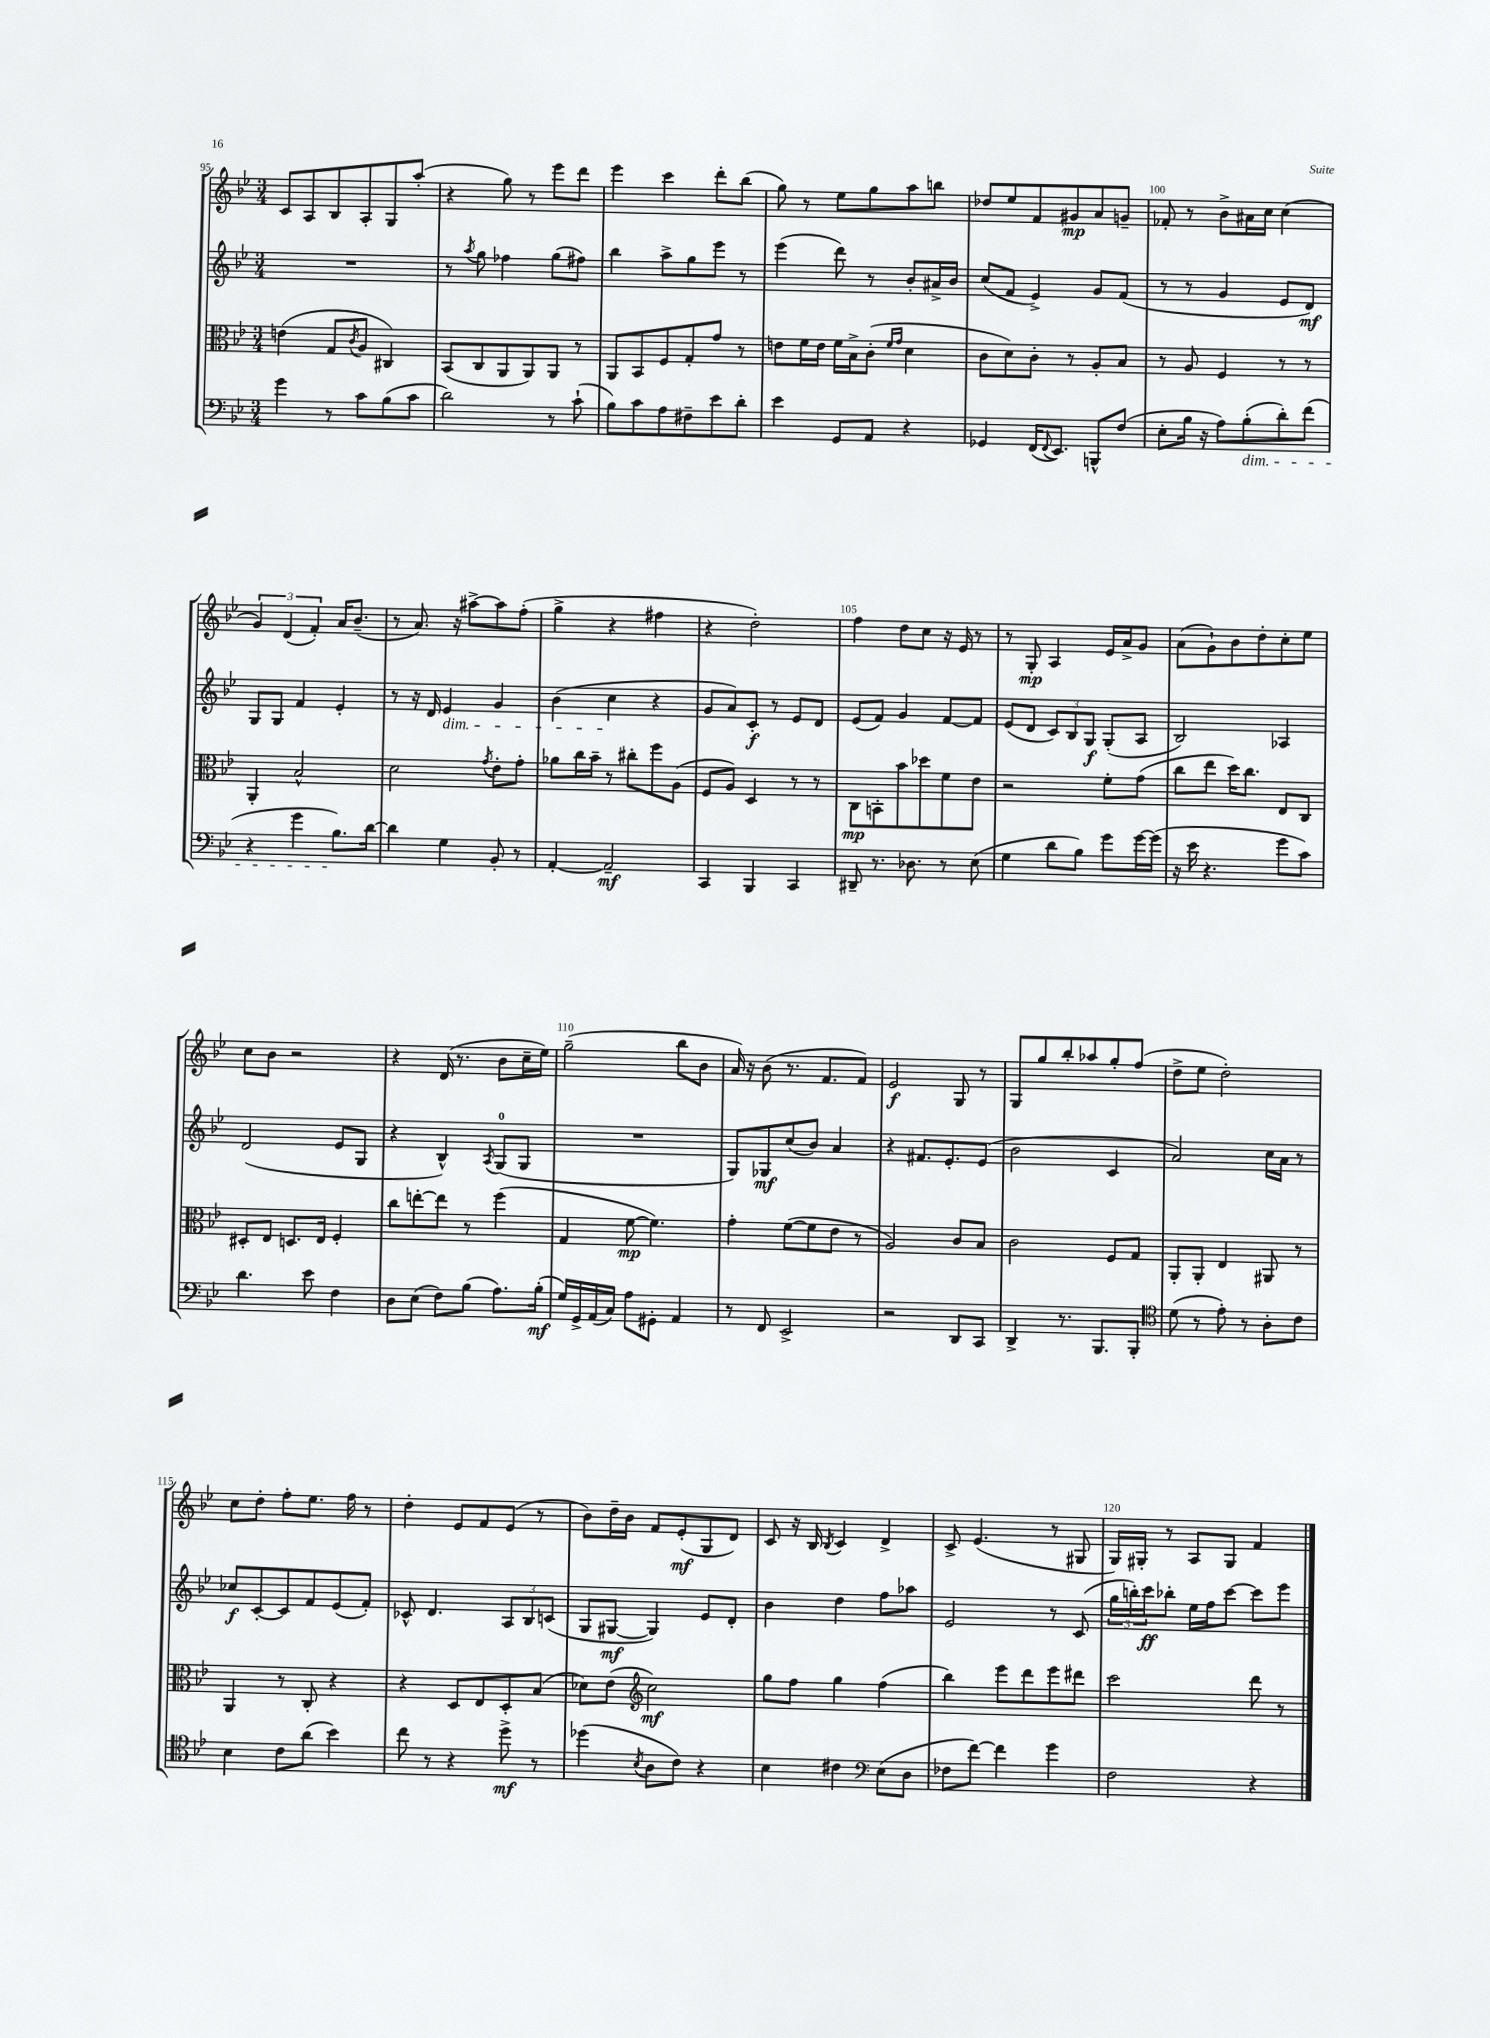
<<
\new StaffGroup <<
\new Staff = "s0" {
    \clef treble \key bes \major \numericTimeSignature \time 3/4
    c'8 a8 bes8 a8-. g8 a''8-.( |
    r4 g''8) r8 ees'''8 d'''8 |
    ees'''4 c'''4 d'''8-. bes''8( |
    g''8) r8 ees''8 g''8 a''8 b''8 |
    des''8 ees''8 f'8 gis'8\mp a'8 g'8-- |
    fes'8-. r8 bes'8-> ais'16 c''16 c''4( |
    \tuplet 3/2 { g'4) d'4( f'4-.) } a'16 bes'8.--( |
    r8 a'8.) r16 ais''8~-> ais''8 f''8-.( |
    g''4-> r4 fis''4 |
    r4 d''2-.) |
    f''4 d''8 c''8 r16 ees'16 r8 |
    r8 g8-.\mp a4 ees'16 a'16-> g'8 |
    a'8( g'8-!) bes'8 d''8-. c''8-. ees''8 |
    c''8 bes'8 r2 |
    r4 d'16( r8. bes'8 c''16-- ees''16) |
    g''2--( bes''8 bes'8 |
    a'16) r16 bes'8( r8. f'8. f'8) |
    ees'2\f g8 r8 |
    g8 g''8 bes''8-. aes''8 g''8-. f''8( |
    d''8-> ees''8 d''2-.) |
    c''8 d''8-. f''8-. ees''8. f''16 r8 |
    d''4-. ees'8 f'8 ees'8( r8 |
    bes'8) d''16-- bes'16 f'8 ees'8-.\mf( g8 d'8) |
    c'8 r16 bes16 \acciaccatura { bes8 } c'4 d'4-> |
    c'8-> ees'4.( r8 gis8 |
    g16) gis16-. r8 a8 gis8 f'4 \bar "|." |
}
\new Staff = "s1" {
    \clef treble \key bes \major \numericTimeSignature \time 3/4
    R2. |
    r8 \acciaccatura { a''8 } g''8 fes''4 g''8( fis''8) |
    bes''4 a''8-> g''8 ees'''8 r8 |
    ees'''4( d'''8) r8 bes'8-. ais'16-> bes'16 |
    c''8( f'8 ees'4->) g'8 f'8( |
    r8 r8 g'4 ees'8 d'8\mf) |
    g8 g8 f'4 ees'4-. |
    r8 r16 d'16 ees'4\dim g'4 |
    bes'4( c''4\! r4 |
    g'8 a'8) c'8-.\f r8 ees'8 d'8 |
    ees'8( f'8) g'4 f'8~ f'8 |
    ees'8( d'8 \tuplet 3/2 { c'8) bes8 g8\f } g8-.( a8 |
    bes2) aes4 |
    d'2( ees'8 g8 |
    r4 bes4-^) \acciaccatura { a8 } g8-0( g8 |
    R2. |
    g8) ges8\mf c''8( bes'8) a'4 |
    r4 fis'8. ees'8.-. ees'8( |
    bes'2 c'4 |
    a'2) c''16 a'16 r8 |
    ces''8\f c'8~-. c'8 f'8 ees'8( f'8-.) |
    ces'8-^ d'4. \tuplet 3/2 { a8 bes8 c'8( } |
    g8 gis8~\mf gis4) ees'8 d'8-. |
    bes'4 d''4 f''8 aes''8 |
    ees'2 r8 c'8( |
    \tuplet 3/2 { g''16 b''16-.) c'''16\ff } bes''8-. ees''16 f''16 c'''8~ c'''8 ees'''8 \bar "|." |
}
\new Staff = "s2" {
    \clef alto \key bes \major \numericTimeSignature \time 3/4
    e'4( g8 \acciaccatura { c'8 } a8 cis4) |
    bes,8( c8 a,8 a,8) a,8 r8 |
    a,8 bes,8 f8 g8-. g'8 r8 |
    e'8 f'16 e'16 f'16 bes16-> c'8-.( \grace { f'16 g'16 } d'4 |
    c'8 d'8) c'8-. r8 a8-. bes8 |
    r8 a8 f4 r8 r8 |
    a,4-. bes2-^ |
    d'2 \acciaccatura { g'8 } ees'8-. g'8-. |
    aes'8 c''16 bes'16-- r8 cis''8-. f''8 a8( |
    f8 a8) d4 r8 r8 |
    c8\mp b,8-. bes'8 des''8 f'8 ees'8 |
    r2 f'8-. g'8( |
    c''8 ees''8 d''16) c''8. ees8 c8 |
    dis8-. ees8 d8. ees16 f4-. |
    c''8 e''8~-. e''8 r8 f''4( |
    g4 f'8~\mp f'4.) |
    g'4-. f'8~( f'8 ees'8 r8 |
    a2) c'8 bes8 |
    c'2 f8 g8 |
    a,8-. a,8-. ees4 ais,8 r8 |
    a,4 r8 c8-. r4 |
    r4 d8 ees8 d8-. bes8( |
    des'8) ees'8( \clef treble c''2\mf) |
    g''8 f''8 g''4 f''4( |
    bes''4) ees'''8 d'''8 ees'''8 dis'''8 |
    c'''2 d'''8 r8 \bar "|." |
}
\new Staff = "s3" {
    \clef bass \key bes \major \numericTimeSignature \time 3/4
    g'4 r8 c'8 bes8( c'8 |
    d'2) r8 c'8-!( |
    bes8) c'8 a8 fis8-- ees'8 d'8-. |
    ees'4 g,8 a,8 r4 |
    ges,4 f,16( \appoggiatura { f,8 } ees,8.) b,,8-^ f8( |
    ees8-. bes16 r16 a8) bes8-.\dim( d'8-.) f'8( |
    r4 g'4 bes8.\!) d'16~ |
    d'4 g4 bes,8-. r8 |
    a,4~-. a,2--\mf |
    c,4 bes,,4 c,4 |
    dis,8-- r8. des8. r8 ees8( |
    g4 d'8 bes8) g'8 g'16~ g'16( |
    r16 ees'16 r4. g'8 c'8) |
    d'4. ees'8 f4 |
    d8 ees8( f8) bes8( a8.) bes16-.\mf( |
    g16) g,16-> a,16( c16) a8 gis,8-. a,4 |
    r8 f,8 ees,2-> |
    r2 d,8 c,8 |
    d,4-> r8. bes,,8. bes,,8-. |
    \clef tenor d'8( r8 ees'8-.) r8 a8-. c'8 |
    bes4 c'8 a'8( bes'4) |
    c''8 r8 r4 d''8->\mf r8 |
    des''4( \acciaccatura { bes8 } a8 c'8) r4 |
    bes4 cis'4 \clef bass ees8( d8 |
    fes8 f'8~) f'4 g'4 |
    f2 r4 \bar "|." |
}
>>
>>
\layout { \context { \Score currentBarNumber = #95 \override BarNumber.break-visibility = ##(#f #t #t) barNumberVisibility = #(every-nth-bar-number-visible 5) } }
